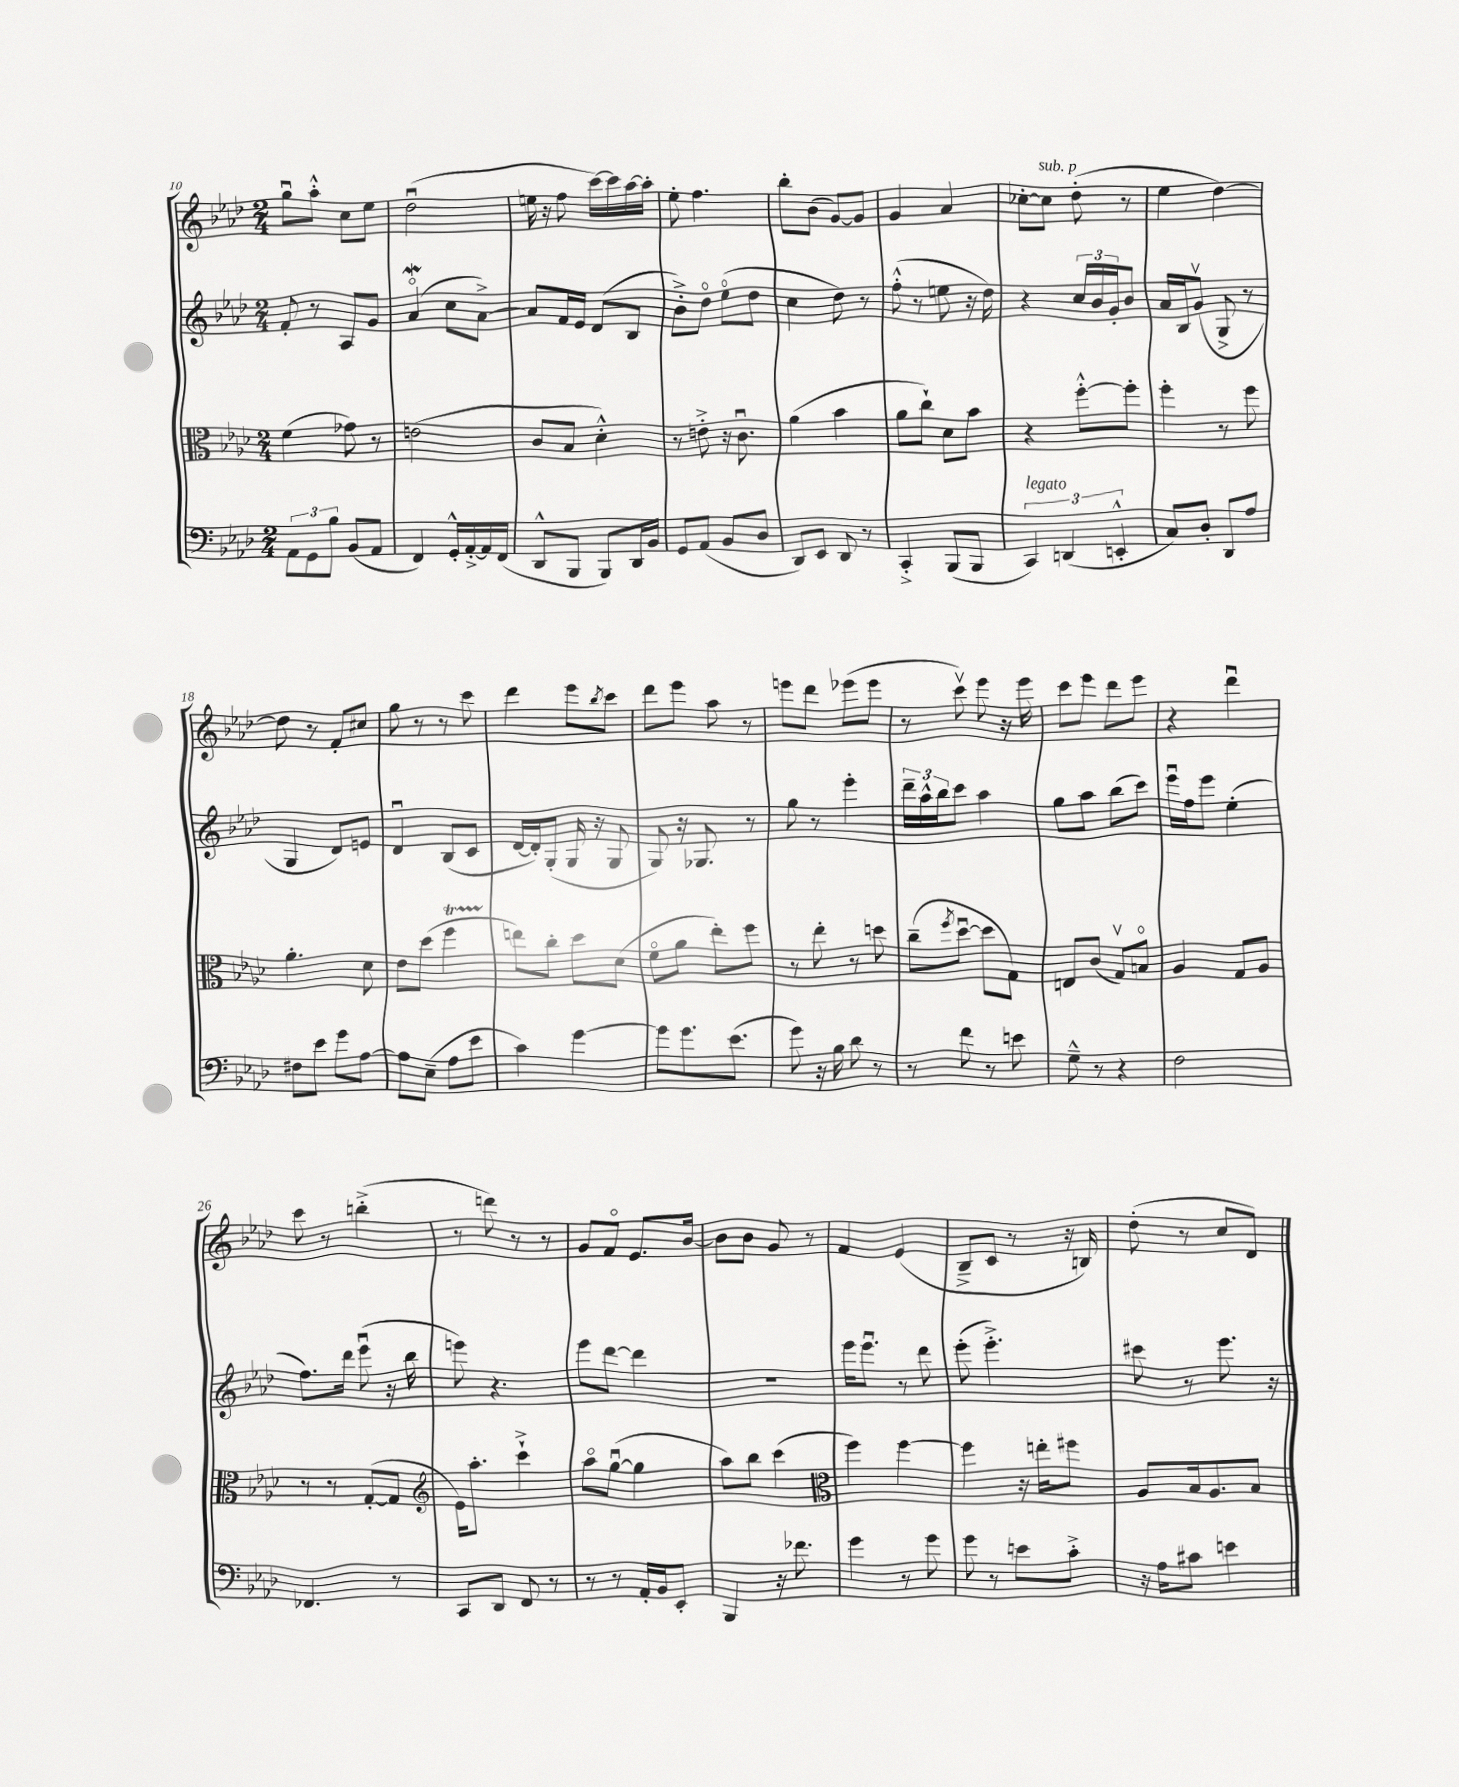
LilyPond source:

<<
\new StaffGroup <<
\new Staff = "s0" {
    \clef treble \key aes \major \numericTimeSignature \time 2/4
    g''8\downbow aes''8-.-^ c''8 ees''8 |
    des''2\downbow( |
    e''16 r16 f''8 c'''16~) c'''16 aes''16~ aes''16-. |
    ees''8-. f''4. |
    bes''8-. bes'8( g'8~) g'8 |
    g'4 aes'4 |
    ces''8~-. ces''8^\markup { \italic "sub. p" } des''8-.( r8 |
    ees''4 des''4~) |
    des''8 r8 f'8-. cis''8 |
    g''8 r8 r8 c'''8 |
    des'''4 ees'''8 \acciaccatura { bes''8 } c'''8 |
    des'''8 ees'''8 aes''8 r8 |
    e'''8 des'''8 ees'''8( ees'''8 |
    r8 c'''8\upbow) ees'''8 r16 ees'''16 |
    c'''8 ees'''8 des'''8 ees'''8 |
    r4 des'''4\downbow |
    c'''8 r8 b''4-.->( |
    r8 d'''8) r8 r8 |
    g'8 f'8\flageolet ees'8. bes'16~ |
    bes'8 bes'8 g'8 r8 |
    f'4 ees'4( |
    bes8---> c'8 r8 r16 b16) |
    des''8-.( r8 c''8 des'8) \bar "|." |
}
\new Staff = "s1" {
    \clef treble \key aes \major \numericTimeSignature \time 2/4
    f'8-. r8 aes8 g'8 |
    aes'4\flageolet\mordent( c''8 aes'8~->) |
    aes'8 f'16 ees'16 des'8( bes8 |
    bes'8-.->) des''8\flageolet ees''8\flageolet( des''8 |
    c''4 des''8) r8 |
    f''8-.-^( r8 e''8 r16 des''16) |
    r4 \tuplet 3/2 { c''16 bes'16 g'16-. } bes'8 |
    aes'16 bes16 g'8\upbow( g8-> r8 |
    g4 des'8) e'8 |
    des'4\downbow bes8( c'8 |
    des'16~ des'16-.) g8-.( g16 r16 g8 |
    g8) r16 ges8. r8 |
    g''8 r8 ees'''4-. |
    \tuplet 3/2 { des'''16-- aes''16-^ bes''16 } c'''8 aes''4 |
    g''8 aes''8 bes''8( c'''8) |
    ees'''16\downbow f''16 ees'''8 ees''4-.( |
    f''8.) des'''16 ees'''8\downbow( r16 bes''16 |
    e'''8) r4. |
    ees'''8 des'''8~ des'''4 |
    r2 |
    ees'''16 ees'''8.\downbow r8 des'''8 |
    ees'''8-.( ees'''4.-.->) |
    cis'''8 r8 ees'''8. r16 \bar "|." |
}
\new Staff = "s2" {
    \clef alto \key aes \major \numericTimeSignature \time 2/4
    f'4( ges'8) r8 |
    e'2( |
    c'8 bes8 des'4-.-^) |
    r8 e'8-.-> r16 c'8.\downbow |
    aes'4( bes'4 |
    aes'8 c''8-!) des'8 bes'8 |
    r4 f''8~-.-^ f''8-. |
    f''4-. r8 f''8 |
    aes'4.-. des'8 |
    ees'8 des''8( f''4\startTrillSpan |
    e''8\stopTrillSpan) c''8-. des''8 des'8( |
    f'8\flageolet aes'8 ees''8-.) f''8 |
    r8 ees''8-. r8 d''8 |
    c''8--( \acciaccatura { f''8 } des''8~\downbow des''8 g8) |
    e8 c'8( g8\upbow) b8\flageolet |
    aes4 g8 aes8 |
    r8 r8 g8~-.( g8 |
    \clef treble ees'16) aes''8.-. c'''4-!-> |
    aes''8\flageolet g''8~\downbow( g''4 |
    aes''8) bes''8 c'''4( |
    \clef alto f''4) f''4~ |
    f''4 r16 e''16-. fis''8 |
    aes8 bes16 aes8. bes8 \bar "|." |
}
\new Staff = "s3" {
    \clef bass \key aes \major \numericTimeSignature \time 2/4
    \tuplet 3/2 { aes,8 g,8 bes8 } bes,8( aes,8 |
    f,4) g,16-.-^ aes,16~-.-> aes,16 f,16( |
    des,8-^ bes,,8 bes,,8) des,16 bes,16 |
    g,8 aes,8( bes,8 des8 |
    des,8) ees,8 des,8 r8 |
    c,4-.-> bes,,8( bes,,8 |
    \tuplet 3/2 { c,4^\markup { \italic "legato" }) d,4( e,4-.-^ } |
    c8) des8-. des,8 aes8 |
    fis8 ees'8 g'8 aes8~ |
    aes8 ees8--( aes8 ees'8 |
    c'4) g'4~ |
    g'8 g'8. ees'8.( |
    g'8) r16 bes16 des'8 r8 |
    r8 f'8 r8 e'8 |
    g8---^ r8 r4 |
    f2 |
    fes,4. r8 |
    c,8 des,8 f,8 r8 |
    r8 r8 aes,16-. bes,16 ees,8-. |
    bes,,4 r16 fes'8. |
    g'4 r8 g'8 |
    g'8 r8 e'8 c'8-.-> |
    r16 aes16 cis'8 e'4 \bar "|." |
}
>>
>>
\layout { \context { \Score currentBarNumber = #10 } }
